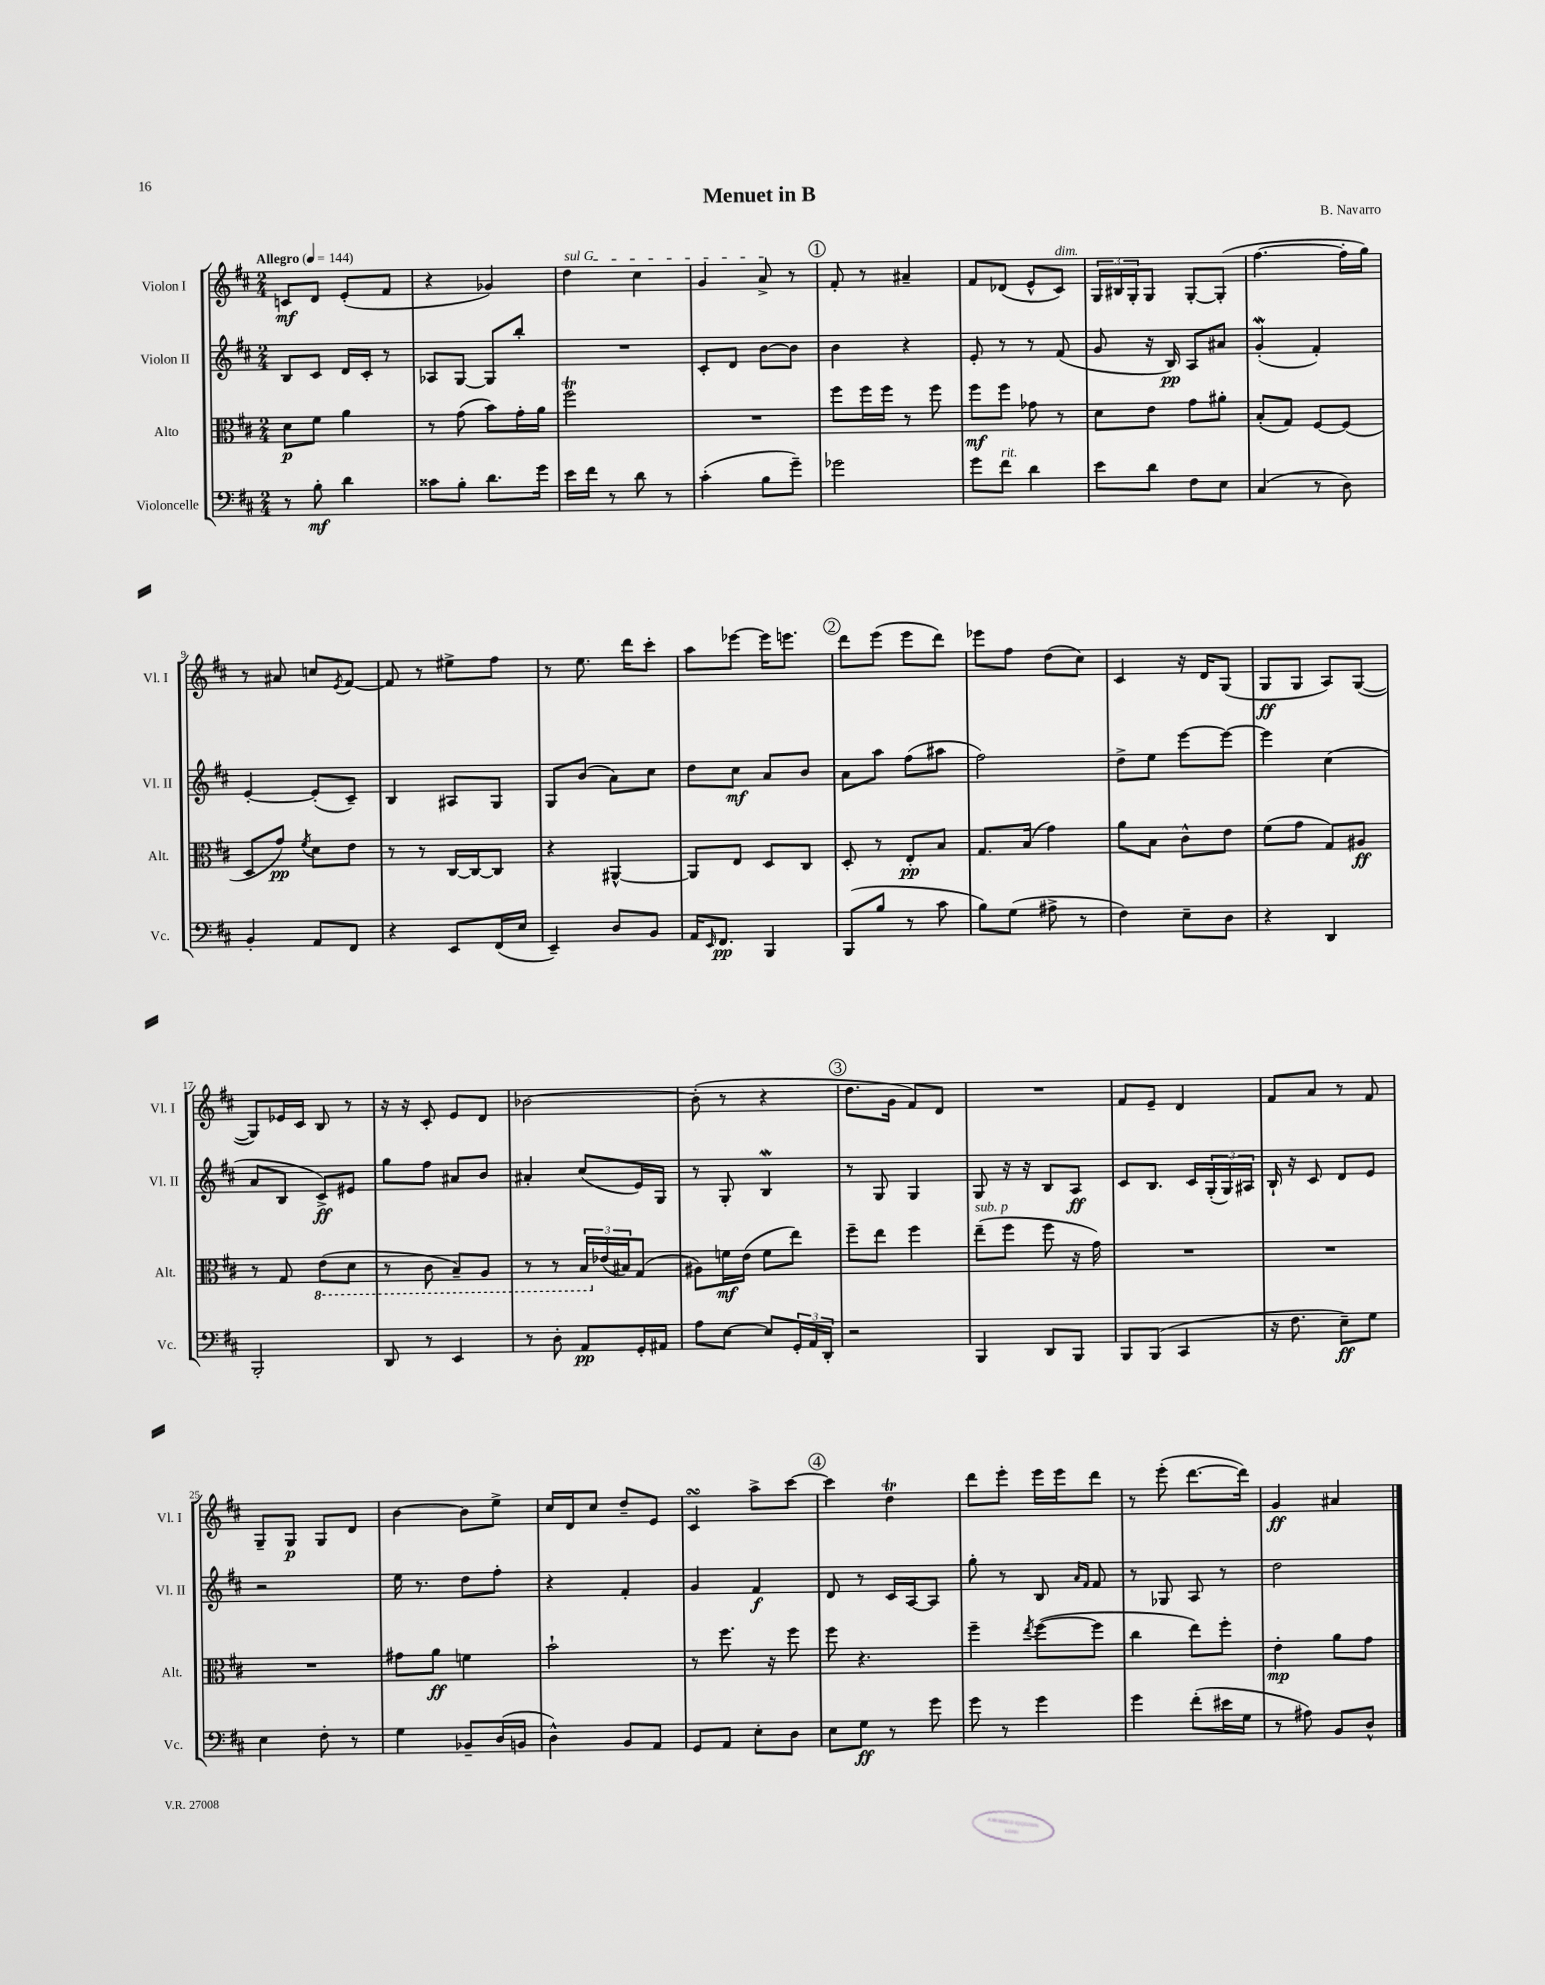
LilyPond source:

\header { title = "Menuet in B" composer = "B. Navarro" }
<<
\new StaffGroup <<
\new Staff = "s0" \with { instrumentName = "Violon I" shortInstrumentName = "Vl. I" } {
    \clef treble \key d \major \numericTimeSignature \time 2/4 \tempo "Allegro" 4 = 144
    c'8\mf d'8 e'8-.( fis'8 |
    r4 ges'4) |
    \once \override TextSpanner.bound-details.left.text = \markup { \italic "sul G" } d''4\startTextSpan cis''4 |
    g'4 a'8->\stopTextSpan r8 |
    \mark \markup { \circle "1" } fis'8-. r8 ais'4-- |
    fis'8 des'8( e'8-^ cis'8^\markup { \italic "dim." }) |
    \tuplet 3/2 { g16 bis16 g16-. } g8 g8~-. g8-.( |
    fis''4.~ fis''16-. g''16) |
    r8 ais'8 c''8 \acciaccatura { e'8 } fis'8~ |
    fis'8 r8 eis''8-> fis''8 |
    r8 e''8. d'''16 cis'''8-. |
    a''8 ees'''8~ ees'''16 e'''8. |
    \mark \markup { \circle "2" } d'''8 e'''8( e'''8 d'''8) |
    ees'''8 fis''8 d''8( cis''8) |
    cis'4 r16 d'16 g8( |
    g8\ff g8 a8) g8~( |
    g8) ees'16 cis'16 b8 r8 |
    r16 r16 cis'8-. e'8 d'8 |
    bes'2~ |
    bes'8-.( r8 r4 |
    \mark \markup { \circle "3" } d''8. g'16 fis'8) d'8 |
    R2 |
    fis'8 e'8-- d'4 |
    fis'8 a'8 r8 fis'8 |
    g8-- g8\p g8 d'8 |
    b'4~ b'8 e''8-> |
    cis''16 d'16 cis''8 d''8-- e'8 |
    cis'4\turn a''8-> cis'''8~ |
    \mark \markup { \circle "4" } cis'''4 d''4\trill |
    d'''8 e'''8-. e'''16 e'''16 d'''8 |
    r8 e'''8-.( d'''8.~ d'''16) |
    g'4\ff ais'4 \bar "|." |
}
\new Staff = "s1" \with { instrumentName = "Violon II" shortInstrumentName = "Vl. II" } {
    \clef treble \key d \major \numericTimeSignature \time 2/4
    b8 cis'8 d'16 cis'16-. r8 |
    aes8 g8~ g8 b''8-. |
    R2 |
    cis'8-. d'8 b'8~ b'8 |
    \mark \markup { \circle "1" } b'4 r4 |
    e'8-. r8 r8 fis'8( |
    g'8 r16 b16\pp) a8 ais'8 |
    g'4-.\mordent( fis'4-.) |
    e'4~-. e'8-.( cis'8--) |
    b4 ais8 g8 |
    g8 b'8( a'8) cis''8 |
    d''8 cis''8\mf a'8 b'8 |
    \mark \markup { \circle "2" } a'8 a''8 fis''8( ais''8 |
    fis''2) |
    d''8-> e''8 e'''8~ e'''8~ |
    e'''4 cis''4( |
    a'8 b8 cis'8->\ff) eis'8 |
    g''8 fis''8 ais'8 b'8 |
    ais'4-. cis''8( e'16) g16 |
    r8 g8-. b4\mordent |
    \mark \markup { \circle "3" } r8 g8 g4 |
    g8 r16 r16 b8 a8\ff |
    cis'8 b8. cis'16 \tuplet 3/2 { g16-.( g16) ais16 } |
    b16-! r16 cis'8 d'8 e'8 |
    r2 |
    e''16 r8. d''8 fis''8-. |
    r4 fis'4-. |
    g'4 fis'4\f |
    \mark \markup { \circle "4" } d'8 r8 cis'16 a16~ a8 |
    g''8-. r8 b8 \grace { a'16 fis'16 } fis'8 |
    r8 ges8 a8 r8 |
    d''2 \bar "|." |
}
\new Staff = "s2" \with { instrumentName = "Alto" shortInstrumentName = "Alt." } {
    \clef alto \key d \major \numericTimeSignature \time 2/4
    d'8\p fis'8 a'4 |
    r8 g'8( b'8) g'16-. a'16 |
    fis''2\trill |
    R2 |
    \mark \markup { \circle "1" } fis''8 fis''16 fis''16 r8 fis''8 |
    fis''8\mf fis''8 ges'8 r8 |
    d'8 e'8 g'8 ais'8-. |
    b8-.( g8) fis8~ fis8( |
    d8 g'8\pp) \acciaccatura { fis'8 } d'8 e'8 |
    r8 r8 cis16~ cis16~ cis8 |
    r4 ais,4~-^ |
    ais,8 e8 d8 cis8 |
    \mark \markup { \circle "2" } d8-. r8 e8-.\pp b8 |
    g8. b16( g'4) |
    a'8 b8 cis'8-^ e'8 |
    fis'8( g'8 g8) ais8\ff |
    r8 g8 \ottava #-1 e8( d8 |
    r8 cis8 b,8--) a,8 |
    r8 r8 \tuplet 3/2 { b,16 \ottava #0 ees'16( bis16) } g8( |
    ais8) f'16\mf e'16( f'8 e''8) |
    \mark \markup { \circle "3" } fis''8-- e''8 fis''4 |
    e''8--^\markup { \italic "sub. p" }( fis''8 fis''8 r16 g'16) |
    R2 |
    R2 |
    R2 |
    gis'8 a'8\ff f'4 |
    b'2-! |
    r8 fis''8. r16 fis''8 |
    \mark \markup { \circle "4" } fis''8 r4. |
    fis''4-- \acciaccatura { e''8 } fis''8~( fis''8 |
    cis''4 e''8) fis''8-. |
    e'4-.\mp a'8 g'8 \bar "|." |
}
\new Staff = "s3" \with { instrumentName = "Violoncelle" shortInstrumentName = "Vc." } {
    \clef bass \key d \major \numericTimeSignature \time 2/4
    r8 b8-.\mf d'4 |
    cisis'8 b8-. d'8. g'16 |
    e'16 fis'16 r8 d'8 r8 |
    cis'4-.( b8 g'8--) |
    \mark \markup { \circle "1" } ges'2 |
    g'8 fis'8^\markup { \italic "rit." } d'4 |
    e'8 d'8 fis8 e8 |
    cis4( r8 d8) |
    b,4-. a,8 fis,8 |
    r4 e,8 fis,16( e16 |
    e,4--) d8 b,8 |
    a,16 \grace { e,16 } fis,8.\pp b,,4 |
    \mark \markup { \circle "2" } b,,8( b8 r8 cis'8 |
    b8) g8( ais8-> r8 |
    fis4) e8-- d8 |
    r4 d,4 |
    b,,2-. |
    d,8 r8 e,4 |
    r8 d8-. a,8\pp g,16-. ais,16 |
    a8 e8~ e8 \tuplet 3/2 { g,16-. a,16 d,16-. } |
    \mark \markup { \circle "3" } r2 |
    b,,4 d,8 b,,8 |
    b,,8 b,,8( cis,4 |
    r16 fis8. e8--\ff) g8 |
    e4 fis8-. r8 |
    g4 bes,8-- d16( b,16 |
    d4-^) b,8 a,8 |
    g,8 a,8 e8-. d8 |
    \mark \markup { \circle "4" } e8 g8\ff r8 g'8 |
    g'8 r8 g'4 |
    g'4 fis'8-.( eis'16 g16 |
    r8 ais8) b,8 d8-^ \bar "|." |
}
>>
>>
